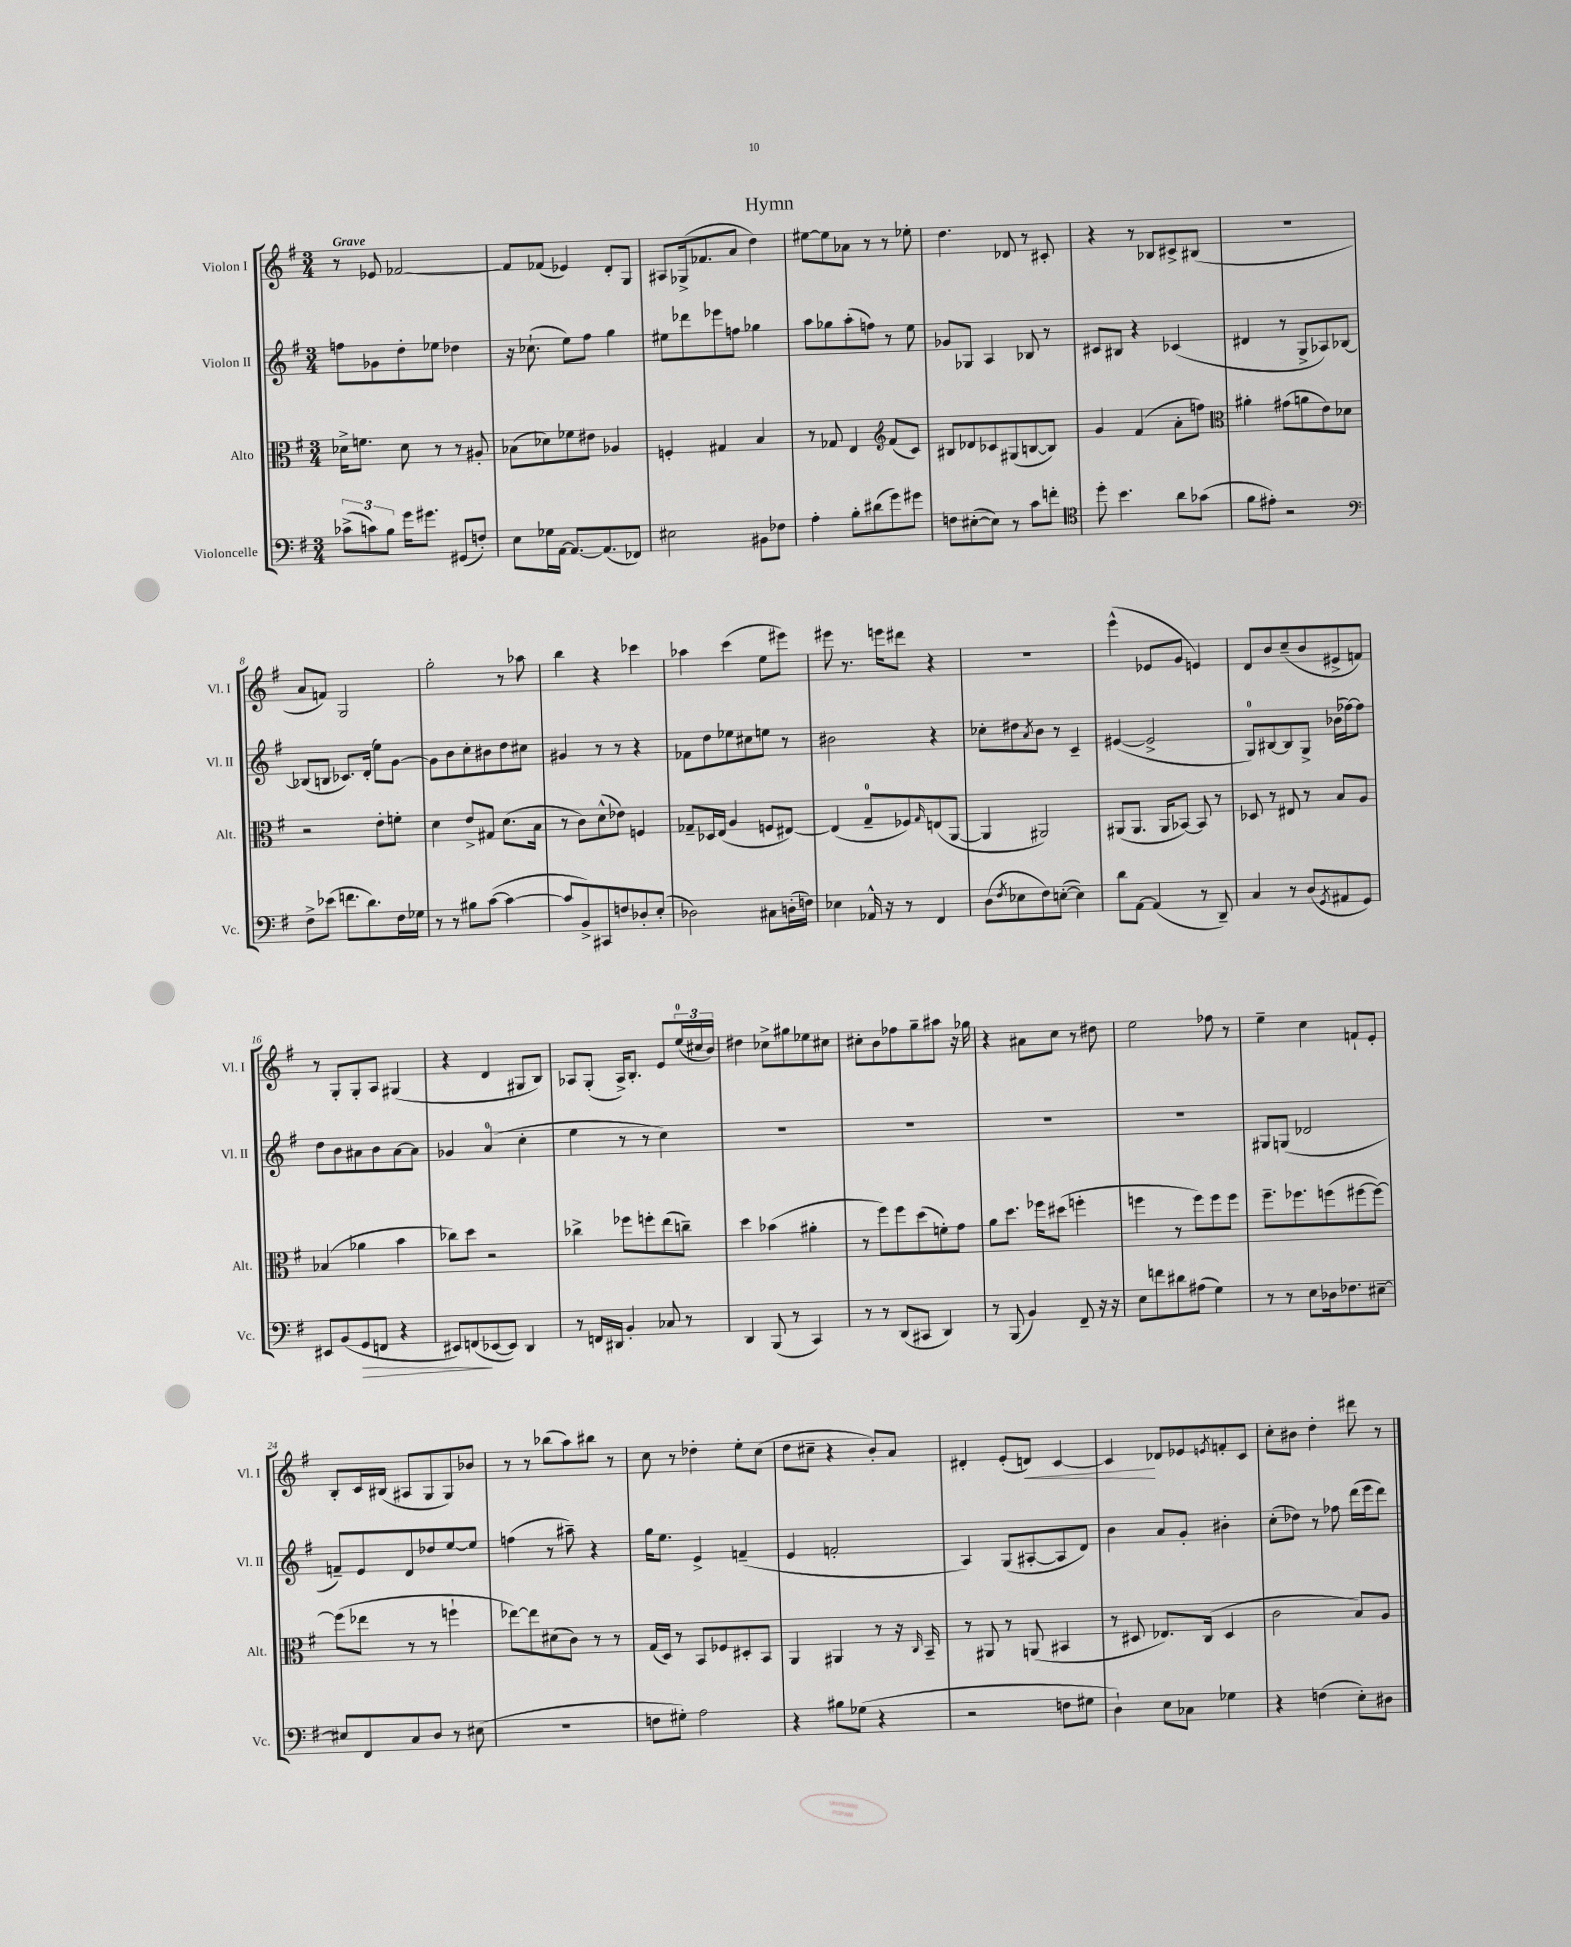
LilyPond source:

\header { title = "Hymn" }
<<
\new StaffGroup <<
\new Staff = "s0" \with { instrumentName = "Violon I" shortInstrumentName = "Vl. I" } {
    \clef treble \key g \major \numericTimeSignature \time 3/4 \tempo "Grave"
    r8 ees'8 fes'2~ |
    fes'8 fes'8( ees'4) d'8-. g8 |
    ais8 ges16->( fes'8. a'8 d''4) |
    eis''8~ eis''8 aes'8 r8 r8 ees''8-. |
    d''4. des'8 r8 cis'8-. |
    r4 r8 bes8 cis'8-> bis8( |
    R2. |
    a'8 f'8) g2 |
    g''2-. r8 aes''8 |
    b''4 r4 ces'''4 |
    aes''4 c'''4( e''8 eis'''8) |
    eis'''8 r8. e'''16 dis'''8 r4 |
    R2. |
    e'''4-^( ees'8 g'8 e'4) |
    d'8 b'8 c''8--( b'8 eis'8-> f'8) |
    r8 g8-. g8-. a8 gis4( |
    r4 d'4 gis8 b8) |
    aes8 g8-.( aes16->) b8.-. e'8 \tuplet 3/2 { e''16-0( cis''16 b'16) } |
    dis''4 ces''8-> gis''8 ees''8 cis''8 |
    cis''8-. b'8 fes''8 g''8-- ais''8 r16 ges''16 |
    r4 ais'8 c''8 r8 dis''8 |
    e''2 fes''8 r8 |
    e''4-- c''4 f'8-! e'8-. |
    b8-. c'16 bis16( ais8 g8 g8) bes'8 |
    r8 r8 bes''8( a''8) bis''8 r8 |
    c''8 r8 des''4-. e''8-. c''8( |
    d''8 cis''8-- r4 b'8-.) a'8 |
    dis'4-. e'8-.( d'8\<) c'4~ |
    c'4\! des'8 ees'8 \acciaccatura { e'8 } f'8-. c'8 |
    c''8-. bis'8 d''4-. dis'''8 r8 \bar "|." |
}
\new Staff = "s1" \with { instrumentName = "Violon II" shortInstrumentName = "Vl. II" } {
    \clef treble \key g \major \numericTimeSignature \time 3/4
    f''8 ges'8 d''8-. ees''8 des''4 |
    r16 ces''8.-!( e''8) fis''8 g''4 |
    eis''8 des'''8 ees'''8 f''8 ges''4 |
    a''8 ges''8 a''8-.( f''8) r8 e''8 |
    ges'8 ges8 a4 bes8 r8 |
    cis'8 bis8 r4 ces'4( |
    dis'4 r8 g8-> aes8) bes8~ |
    bes8( b8 ces'8.) d'16-.( e''8) g'8~ |
    g'8 b'8 c''8-. bis'8 d''8 cis''8 |
    gis'4 r8 r8 r4 |
    fes'8 d''8 ees''8 cis''8 e''8 r8 |
    bis'2 r4 |
    ces''8-. dis''8 \acciaccatura { a'8 } b'8 r8 c'4-- |
    eis'4~( eis'2-> |
    g8-0) bis8~ bis8 g8-> bes'16( fes''16~) fes''8 |
    d''8 b'8 ais'8 b'8 ais'8~ ais'8 |
    ges'4 a'4-0( c''4-. |
    e''4 r8 r8 c''4) |
    R2. |
    R2. |
    R2. |
    R2. |
    gis8 g8( des'2 |
    f'8--) e'8 d'8 des''8 e''8~ e''8 |
    f''4( r8 ais''8--) r4 |
    g''16 e''8. e'4-> f'4--( |
    e'4 f'2-. |
    a4) g8( ais8~-. ais8 d'8) |
    b'4 a'8 g'8-. bis'4-. |
    c''8-.( des''8) r8 fes''8 d'''16( e'''16 d'''8) \bar "|." |
}
\new Staff = "s2" \with { instrumentName = "Alto" shortInstrumentName = "Alt." } {
    \clef alto \key g \major \numericTimeSignature \time 3/4
    des'16-> f'8. des'8 r8 r8 ais8-. |
    bes8( des'8) fes'8 eis'8 aes4 |
    f4-. gis4 b4 |
    r8 ges8 e4 \clef treble fis'8( c'8) |
    bis8 des'8 ces'8 gis8( b8~ b8) |
    g'4 fis'4( a'8-. f''8) |
    \clef alto ais'4-. gis'8( a'8 e'8) des'8 |
    r2 e'8-. f'8-. |
    d'4 e'8-> gis8 d'8.( b16 |
    r8 c'8) d'8-^( ees'8) f4 |
    ges8-- des16 e16( a4 f8 eis8~) |
    eis4( g8-0-- fes8) \grace { g16 } e8( a,8~ |
    a,4 ais,2) |
    ais,8( ais,8. ais,16 bes,8~) bes,8 r8 |
    des8 r8 eis8 r8 b8 a8 |
    bes4( aes'4 b'4 |
    ces''8) d''8 r2 |
    ces''4-> fes''8 f''8-. e''8( c''8--) |
    d''4 bes'4( ais'4-. |
    r8 fis''8) fis''8 d''8( f'8-.) g'8 |
    a'8 d''8. fes''16 dis''8( f''4-. |
    f''4 r8 f''8) f''8 f''8 |
    fis''8.-- fes''8. f''8( fis''8~ fis''8~) |
    fis''8( ees''8 r8 r8 f''4-! |
    ees''8~) ees''8 dis'8( c'8) r8 r8 |
    g16( d16) r8 b,8 fes8 dis8-. b,8 |
    a,4 ais,4 r8 r16 \grace { c16 } b,16-- |
    r8 ais,8 r8 a,8( bis,4 |
    r8 dis8 ees8.) c16( dis4 |
    c'2 b8) a8 \bar "|." |
}
\new Staff = "s3" \with { instrumentName = "Violoncelle" shortInstrumentName = "Vc." } {
    \clef bass \key g \major \numericTimeSignature \time 3/4
    \tuplet 3/2 { ces'8->( c'8) b8 } g'16 gis'8. gis,8( f8-.) |
    e8 ges16 a,16~ a,8.~ a,8.( fes,8) |
    eis2 bis,8 fes8 |
    a4-. b8-. dis'8( g'8) gis'8 |
    f8 eis8~-.( eis8) r8 c'8 f'8-. |
    \clef tenor d''8-. b'4. a'8 ges'8( |
    fis'8 eis'8-.) r2 |
    \clef bass fis8-> ees'8( f'8. d'8.) fis16 ges16 |
    r8 r8 bis8 c'8~( c'4~ |
    c'8 b,8->) cis,8 f8 des8-. e8-.( |
    des2) cis8 d16-.( f16) |
    ees4 aes,16-^ r16 r8 fis,4 |
    d8( \acciaccatura { fis8 } ees8 fis8) e8~-.( e4) |
    d'8 a,8~ a,4( r8 d,8--) |
    c4 r8 d8( \acciaccatura { g,8 } ais,8 g,8) |
    eis,8 b,8( g,8\> f,8 r4 |
    eis,8) f,8\!( ees,8~ ees,8) d,4 |
    r8 f,16 dis,16 b,4-. ces8 r8 |
    d,4 b,,8( r8 c,4) |
    r8 r8 d,8( cis,8 d,4) |
    r8 b,,8( b,4) fis,8-- r16 r16 |
    e8 f'8 dis'8 ais8( g4) |
    r8 r8 e8 des16 fes8. eis8~-- |
    eis8 fis,8 c8 d8 r8 eis8( |
    R2. |
    f8 gis8-.) a2 |
    r4 bis8 ges8( r4 |
    r2 f8 gis8 |
    d4-!) e8 ces8 ges4 |
    r4 f4( e8-.) dis8 \bar "|." |
}
>>
>>
